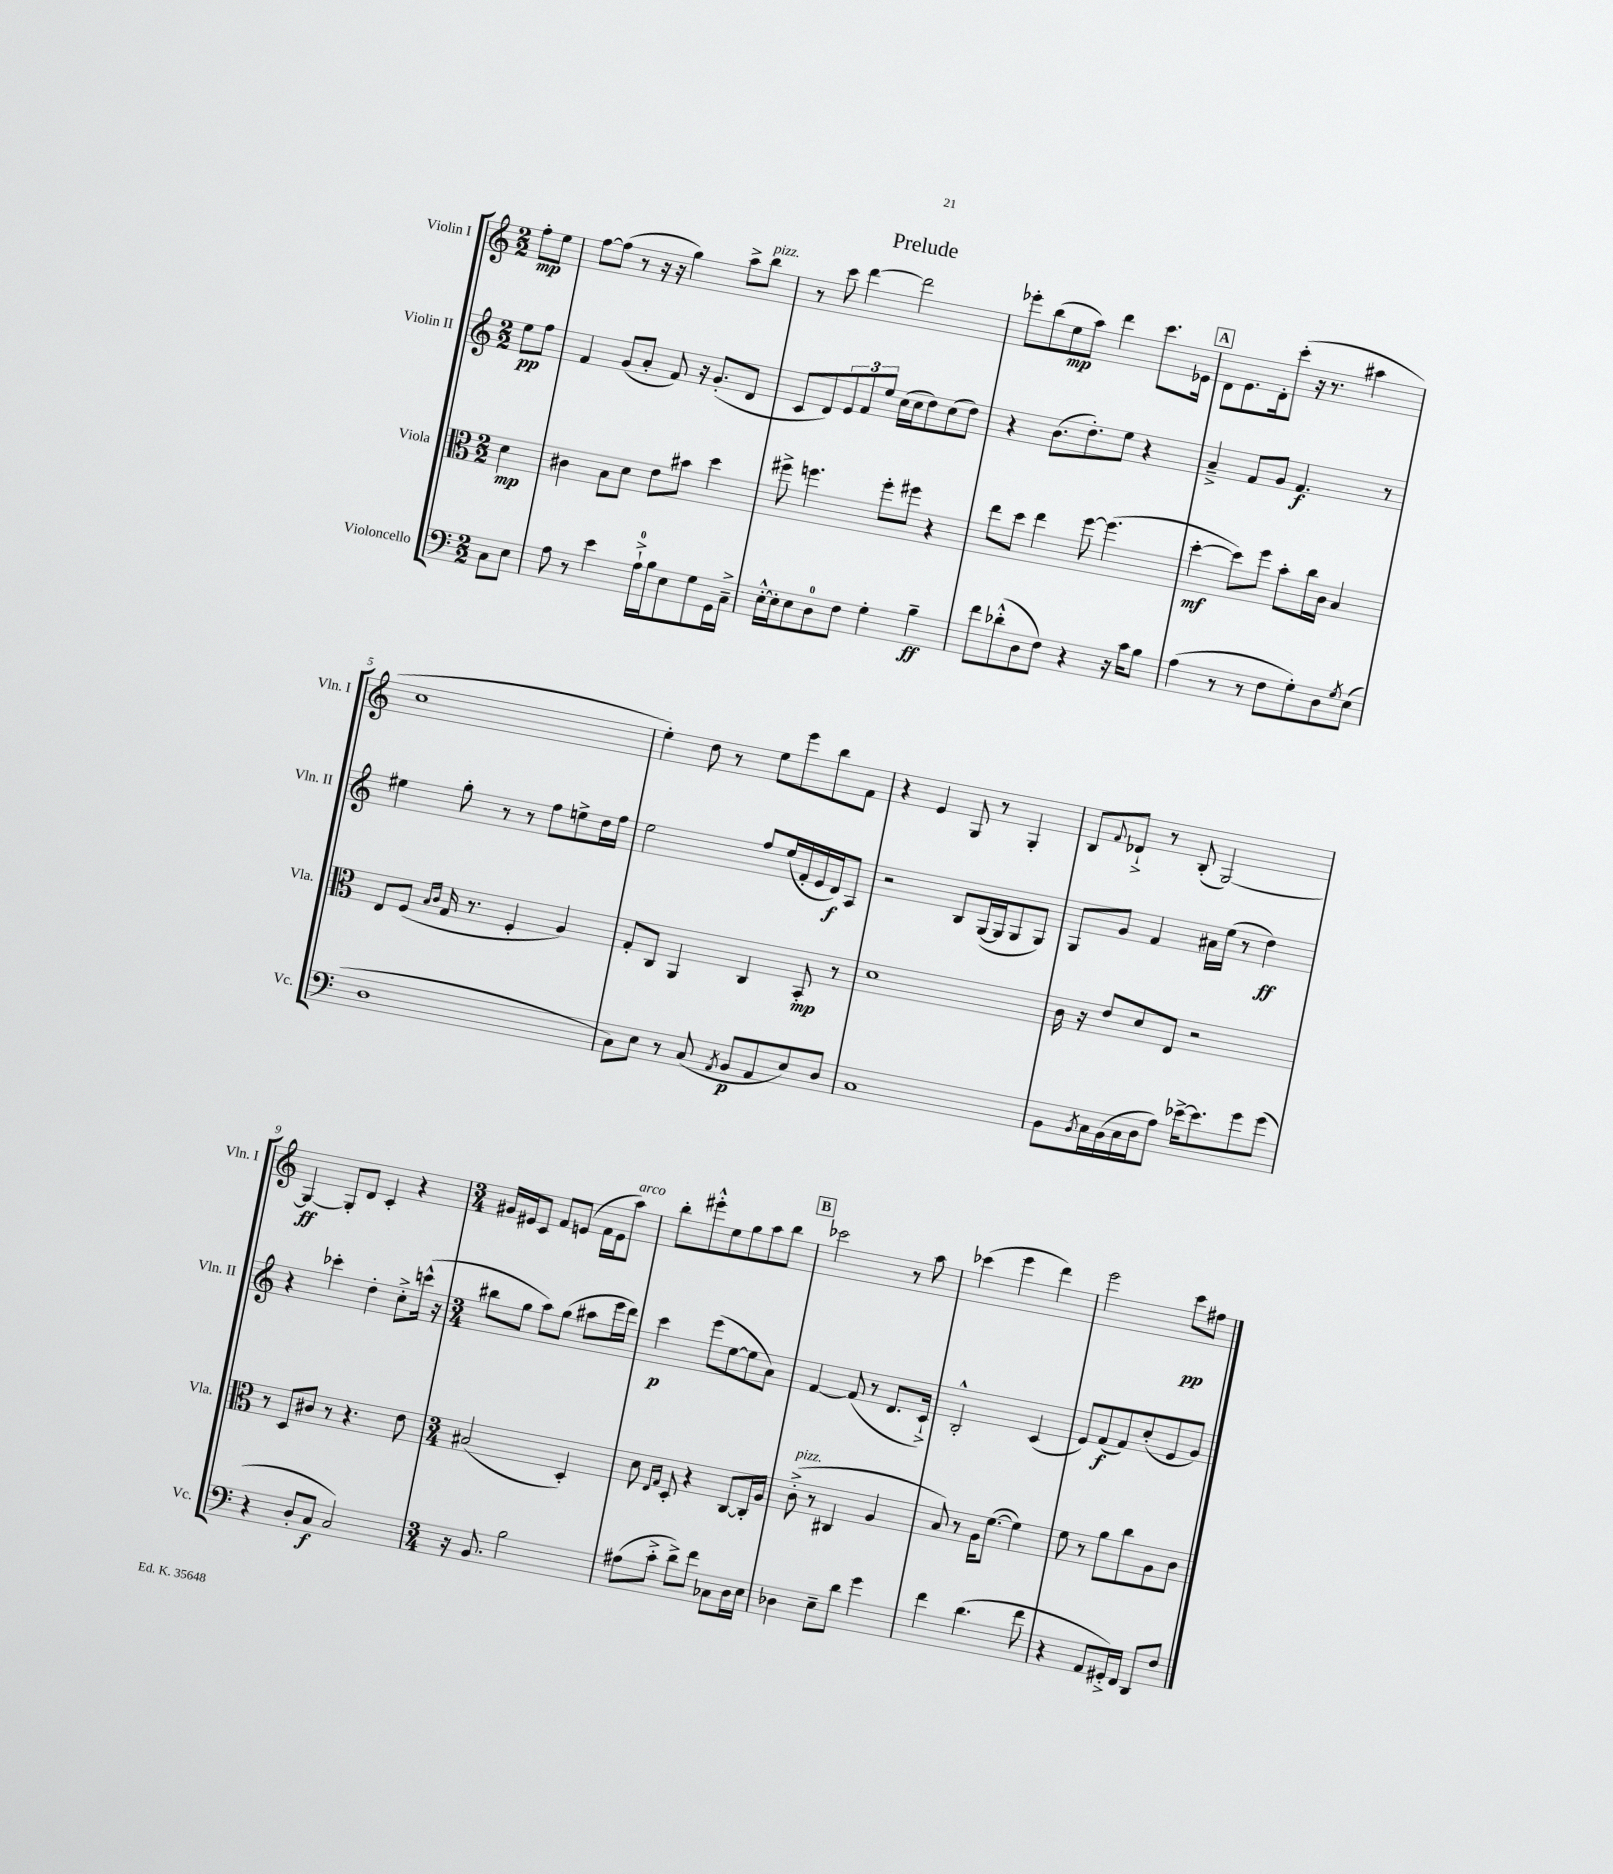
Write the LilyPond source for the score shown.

\header { title = "Prelude" }
<<
\new StaffGroup <<
\new Staff = "s0" \with { instrumentName = "Violin I" shortInstrumentName = "Vln. I" } {
    \clef treble \key c \major \numericTimeSignature \time 2/2 \partial 4
    f''8-.\mp e''8 |
    f''8~ f''8( r8 r16 r16 g''4) a''8-> b''8^\markup { \italic "pizz." } |
    r8 c'''8 d'''4~ d'''2 |
    ees'''8-. b''8( e''8\mp a''8) d'''4 c'''8. ees'16 |
    \mark \markup { \box "A" } d'8 e'8. d'16-. c'''8-.( r16 r8. ais''4 |
    c''1 |
    e''4-.) d''8 r8 e''8 e'''8 b''8 f'8 |
    r4 e'4 g8 r8 g4-. |
    b8 \appoggiatura { f'8 } des'8-!-> r8 b8-.( g2~) |
    g4~\ff g8-. d'8 c'4-. r4 |
    \numericTimeSignature \time 3/4 gis'16 eis'16 c'8 f'8 e'8( f'16 e'16 a''8^\markup { \italic "arco" }) |
    b''8-. eis'''8-.-^ e''8 g''8 a''8 b''8 |
    \mark \markup { \box "B" } ces'''2 r8 a''8 |
    ces'''4( e'''4 d'''4) |
    e'''2 c'''8\pp fis''8 \bar "|." |
}
\new Staff = "s1" \with { instrumentName = "Violin II" shortInstrumentName = "Vln. II" } {
    \clef treble \key c \major \numericTimeSignature \time 2/2 \partial 4
    e''8\pp f''8 |
    f'4 g'8( a'8-. f'8) r16 g'8.-.( d'8 |
    c'8 d'8) \tuplet 3/2 { e'8 f'8 e''8 } c''16( c''16 d''8) c''8( d''8) |
    r4 b'8.( d''8.-.) e''8 r4 |
    \mark \markup { \box "A" } a'4---> f'8 g'8 f'4.\f r8 |
    eis''4 g''8-. r8 r8 f''8 e''8-> d''16 f''16 |
    e''2 f''8 e''16( f'16-. e'16 d'16\f) a8 |
    r2 b8 g16~( g16 g8 g8) |
    g8 g'8 f'4 ais'16 e''16( r8 d''4\ff) |
    r4 ces'''4-. d''4-. c''8-.-> c'''16-^( r16 |
    \numericTimeSignature \time 3/4 bis''8 g''8 a''8) g''8( ais''8 e'''16 d'''16) |
    c'''4\p e'''8( e''8~ e''8 a'8) |
    \mark \markup { \box "B" } f'4~ f'8( r8 d'8. c'16-!->) |
    b2-.-^ c'4( |
    e'8) f'8\f( f'8) c''8-.( e'8 g'8) \bar "|." |
}
\new Staff = "s2" \with { instrumentName = "Viola" shortInstrumentName = "Vla." } {
    \clef alto \key c \major \numericTimeSignature \time 2/2 \partial 4
    d'4\mp |
    cis'4 b8 d'8 e'8 bis'8 d''4 |
    fis''8-> f''4. f''8-. fis''8 r4 |
    e''8 d''8 e''4 f''8~ f''4.( |
    \mark \markup { \box "A" } d''4~-.\mf d''8) f''8 b'8-. c''16 c'16 b4 |
    e8 f8( \grace { b16 c'16 } g16 r8. f4-. a4) |
    g8-. c8 a,4 c4 b,8-.\mp r8 |
    d'1 |
    c'16 r16 e'8 d'8 e8 r2 |
    r8 d8 cis'8 r8 r4. e'8 |
    \numericTimeSignature \time 3/4 bis2( d4-.) |
    d'8 \grace { e16 g16 } d8-. r4 c8~ c16-. a16 |
    \mark \markup { \box "B" } c'8-.->^\markup { \italic "pizz." }( r8 cis4 a4 |
    b8) r8 a16 f'8.~( f'4) |
    f'8 r8 a'8 c''8 a8 c'8 \bar "|." |
}
\new Staff = "s3" \with { instrumentName = "Violoncello" shortInstrumentName = "Vc." } {
    \clef bass \key c \major \numericTimeSignature \time 2/2 \partial 4
    c8 e8 |
    a8 r8 e'4 a16-0-!-> b16 e8 g8 g,16 c16---> |
    e16~-.-^ e16-. e8 d8-0 f8 g4-. b4--\ff |
    f'8 des'8-.-^( d8 f8) r4 r16 c'16 b8 |
    \mark \markup { \box "A" } a4( r8 r8 f8 g8-.) d8 \acciaccatura { g8 } e8( |
    d1 |
    c8) e8 r8 c8( \acciaccatura { a,8 } b,8\p a,8 e8) d8 |
    c1 |
    b,8 \acciaccatura { b,8 } c16 b,16( c16 d16 a8) ees'16~-> ees'8. g'8 g'8( |
    r4 d8-. c8\f c2) |
    \numericTimeSignature \time 3/4 r16 b,8. b2 |
    ais8( c'8-.-> d'8->) f'8 ces8 d16 e16 |
    \mark \markup { \box "B" } des4 e8-- d'8 g'4 |
    f'4 d'4.( f'8 |
    r4 a,8 gis,16-.->) f,16 d,8 f8 \bar "|." |
}
>>
>>
